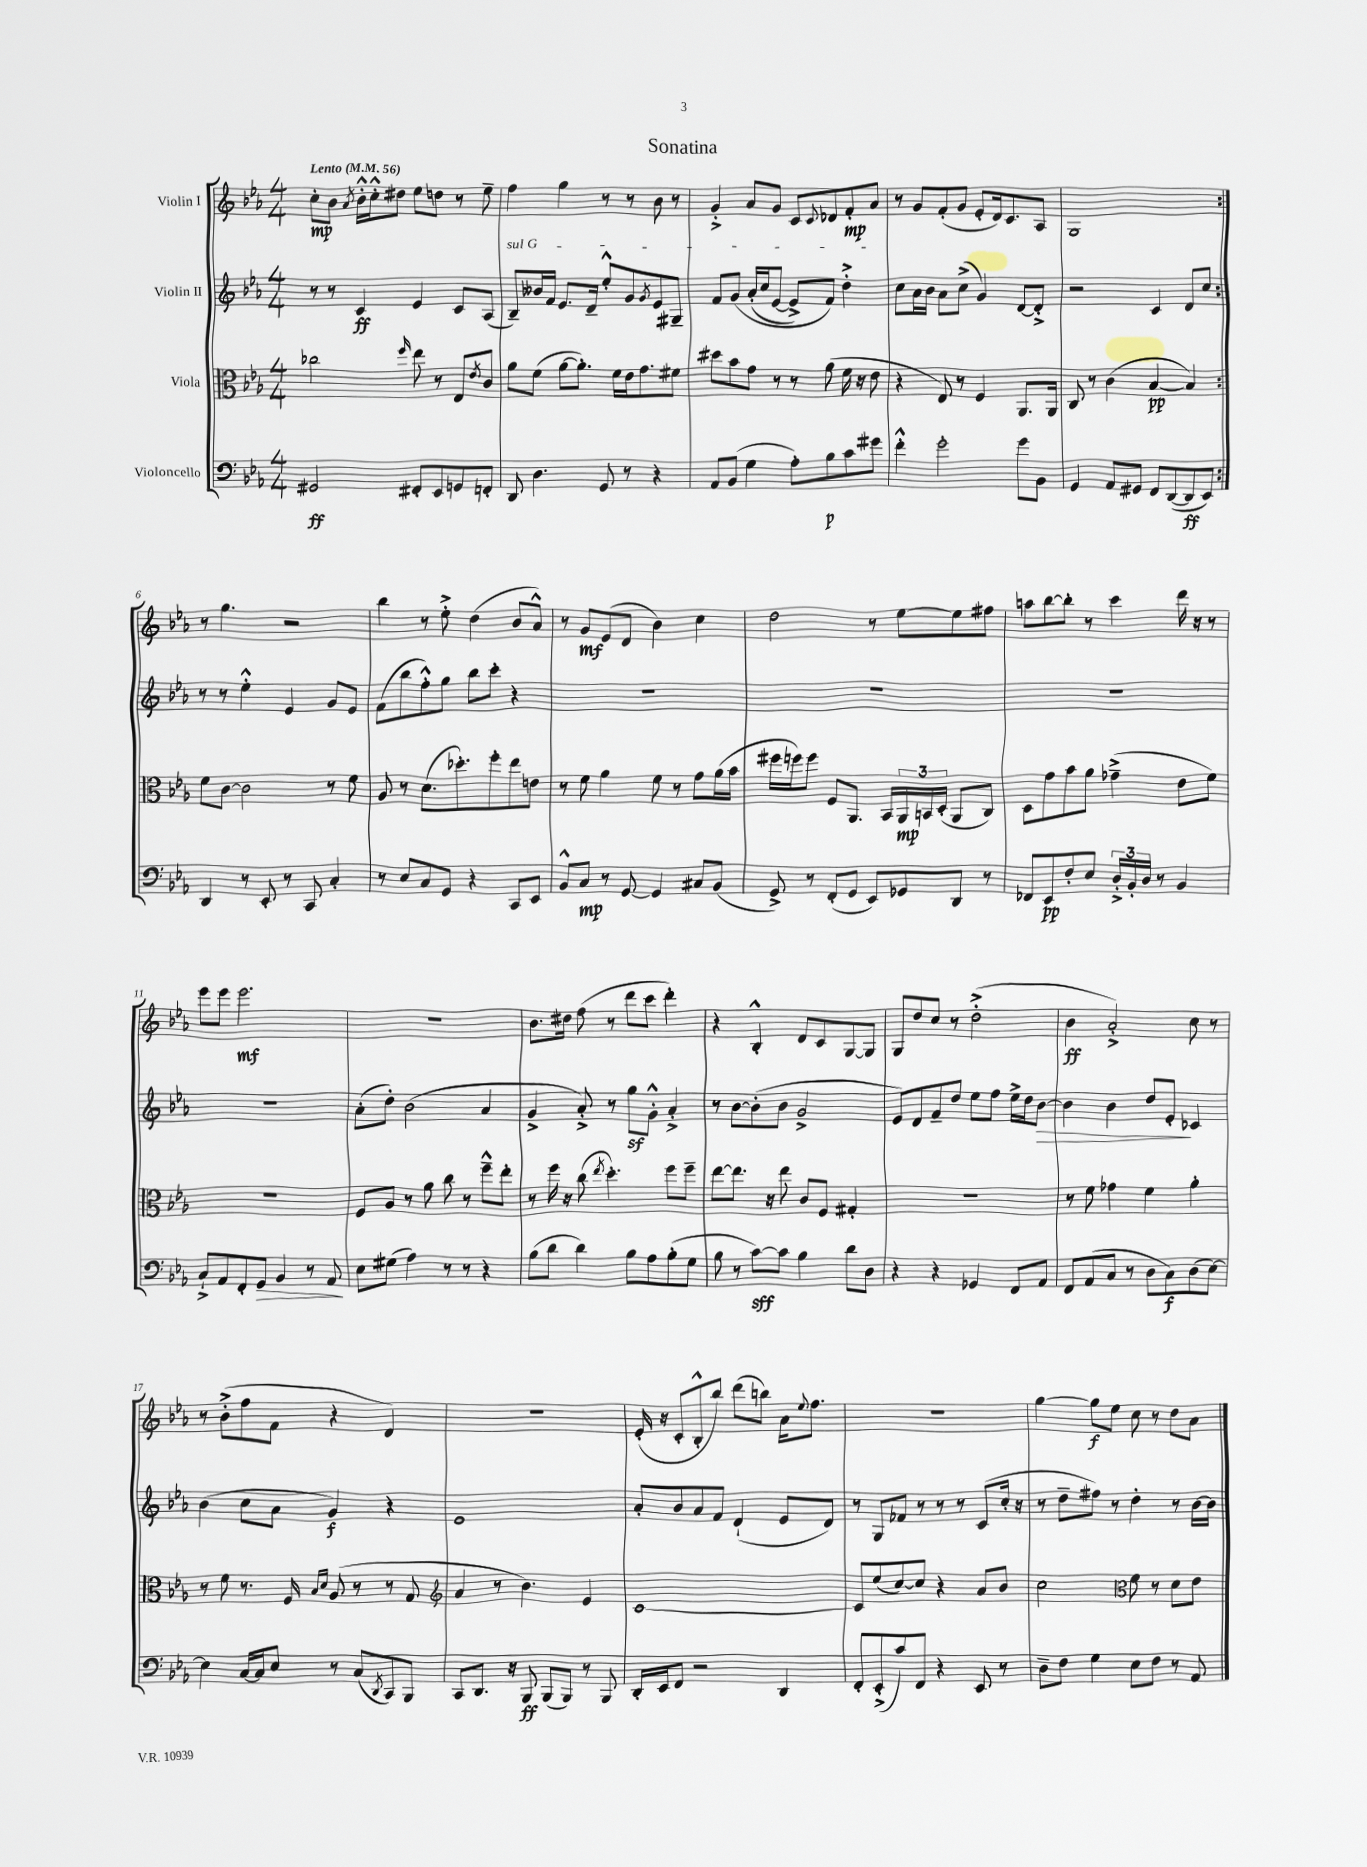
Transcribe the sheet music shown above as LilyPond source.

\header { title = "Sonatina" }
<<
\new StaffGroup <<
\new Staff = "s0" \with { instrumentName = "Violin I" } {
    \clef treble \key ees \major \numericTimeSignature \time 4/4 \tempo "Lento" 4 = 56
    \repeat volta 2 { c''8-.\mp bes'8 \acciaccatura { aes'8 } bes'16-.-^ c''16-.-^ dis''8 ees''8 d''8 r8 ees''8-- |
    f''4 g''4 r8 r8 bes'8 r8 |
    g'4-.-> aes'8 g'8 c'8 \appoggiatura { c'8 } des'8 f'8-.\mp aes'8 |
    r8 g'8 f'8-.( g'8 ees'8-. d'16) c'8. aes8 |
    g1 | }
    r8 g''4. r2 |
    bes''4 r8 ees''8-.-> d''4( bes'8 aes'8-^) |
    r8 g'8\mf ees'8( d'8 bes'4) c''4 |
    d''2 r8 ees''8~ ees''8 fis''8 |
    a''8 bes''8~ bes''8-. r8 c'''4 d'''16 r16 r8 |
    ees'''8 ees'''8 ees'''2.\mf |
    r1 |
    bes'8. dis''16 f''8( r8 d'''8 c'''8 d'''4-.) |
    r4 bes4-.-^ d'8 c'8 g8~ g8 |
    g8 d''8 c''8 r8 d''2-.->( |
    bes'4\ff aes'2-.->) c''8 r8 |
    r8 bes'8-.->( f''8 f'8 r4 d'4) |
    R1 |
    ees'16-.( r16 c'8-. bes8-.-^ bes''8) d'''8( b''8) aes'16 \appoggiatura { ees''8 } f''8. |
    R1 |
    g''4~ g''8\f ees''8 c''8 r8 d''8 aes'8 \bar "|." |
}
\new Staff = "s1" \with { instrumentName = "Violin II" } {
    \clef treble \key ees \major \numericTimeSignature \time 4/4
    \repeat volta 2 { r8 r8 c'4\ff ees'4 c'8 aes8( |
    \once \override TextSpanner.bound-details.left.text = \markup { \italic "sul G" } bes8--\startTextSpan) beses'16 f'16 ees'8. d'16-- ees''8-.-^ g'8 \acciaccatura { g'8 } ees'8 gis8-- |
    f'8 g'8\( aes'16-.( c''16 ees'8~ ees'8->) f'8\) d''4-.->\stopTextSpan |
    c''8 aes'16 bes'16 aes'8 c''8->( g'4) d'8~ d'8-.-> |
    r2 c'4 d'8 c''8 | }
    r8 r8 ees''4-.-^ ees'4 g'8 ees'8 |
    f'8( bes''8 f''8-.-^) g''8 bes''8 c'''8-. r4 |
    R1 |
    R1 |
    R1 |
    R1 |
    aes'8-.( d''8-.) bes'2( aes'4 |
    g'4-> aes'8-.->) r8 g''8\sf g'8-.-^ aes'4-.-> |
    r8 bes'8~ bes'8-.( bes'8 g'2-> |
    ees'8) d'8 f'8-- d''8 ees''8 f''8 ees''16-> d''16 bes'8~\> |
    bes'4 bes'4 d''8 ees'8-.\! ces'4 |
    bes'4( c''8 aes'8 g'4\f) r4 |
    ees'1 |
    aes'8-. bes'8 aes'8 f'8 d'4-!( ees'8 d'8) |
    r8 g8 fes'8 r8 r8 r8 c'8( c''16-. r16 |
    r8 d''8-- fis''8) r8 d''4-. r8 bes'16~ bes'16 \bar "|." |
}
\new Staff = "s2" \with { instrumentName = "Viola" } {
    \clef alto \key ees \major \numericTimeSignature \time 4/4
    \repeat volta 2 { ces''2 \grace { f''16 } ees''8 r8 ees8 \acciaccatura { ees'8 } c'8 |
    aes'8 f'8( aes'8~ aes'8.-.) f'16 ees'16 g'8. fis'8 |
    dis''8 bes'8 g'8 r8 r8 aes'8( f'16 r16 ees'8 |
    r4 ees8) r8 f4 aes,8. aes,16 |
    c8 r8 c'4( bes4~\pp bes4) | }
    f'8 c'8~ c'2 r8 f'8 |
    aes8 r8 d'8.( des''8.-.) f''8-. ees''8 e'8 |
    r8 f'8 aes'4 f'8 r8 g'8 aes'16( bes'16 |
    fis''16 f''16) f''8 f8 aes,8. bes,16 \tuplet 3/2 { aes,16\mp b,16 d16-.( } aes,8 c8) |
    d8 g'8 bes'8 aes'8 ges'4--->( ees'8 f'8) |
    R1 |
    f8 aes8 r8 aes'8 c''8 r8 f''8---^ ees''8-. |
    r8 f''16 r16 c''8( \acciaccatura { ees''8 } d''4.-.) f''8 f''8-- |
    ees''8~ ees''8. r16 ees''8 c'8 f8 gis4-. |
    R1 |
    r8 f'8 ges'4 f'4 aes'4-. |
    r8 f'8 r8. f16 \grace { bes16 d'16 } aes8( r8 r8 g8 |
    \clef treble aes'4 r8 bes'4.) ees'4 |
    c'1~ |
    c'8 ees''8( c''8~) c''8 r4 aes'8 bes'8 |
    c''2 \clef alto f'8 r8 d'8 ees'8 \bar "|." |
}
\new Staff = "s3" \with { instrumentName = "Violoncello" } {
    \clef bass \key ees \major \numericTimeSignature \time 4/4
    \repeat volta 2 { gis,2\ff fis,8-. ees,8 g,8 f,8-. |
    d,8 d4. g,8 r8 r4 |
    aes,8 bes,8( g4 aes8-.) bes8\p c'8 gis'8 |
    f'4-.-^ g'2-. g'8 bes,8 |
    g,4 aes,8 gis,8 f,8 d,8~( d,8\ff ees,8) | }
    d,4 r8 ees,8-. r8 c,8 c4-. |
    r8 ees8 c8 g,8 r4 c,8 ees,8 |
    bes,8-^ c8\mp r8 g,8~ g,4 cis8 bes,8( |
    g,8->) r8 f,8-.( g,8 ees,8) ges,8 d,8 r8 |
    fes,8 ees,8\pp f8-. ees8 \tuplet 3/2 { d16-.-> bes,16-. d16 } r8 bes,4 |
    c8-!-> aes,8 f,8-. g,8\> bes,4 r8 aes,8\! |
    ees8 gis8( aes4) r8 r8 r4 |
    bes8( d'8 d'4) bes8 aes8 bes8-.( g8 |
    bes8 r8 c'8~\sff) c'8 bes4 d'8 d8 |
    r4 r4 ges,4 f,8 aes,8 |
    f,8 aes,8( c8 r8 d8 c8\f) d8( ees8~) |
    ees4 c16~ c16 ees8 r8 c8( \acciaccatura { d,8 } c,8) bes,,8 |
    c,8 d,8. r16 bes,,8\ff bes,,8( bes,,8) r8 bes,,8 |
    d,16-. ees,16 f,8 r2 d,4 |
    f,8-. ees,8-.->( c'8) f,8 r4 ees,8 r8 |
    d8-- f8 g4 ees8 f8 r8 aes,8 \bar "|." |
}
>>
>>
